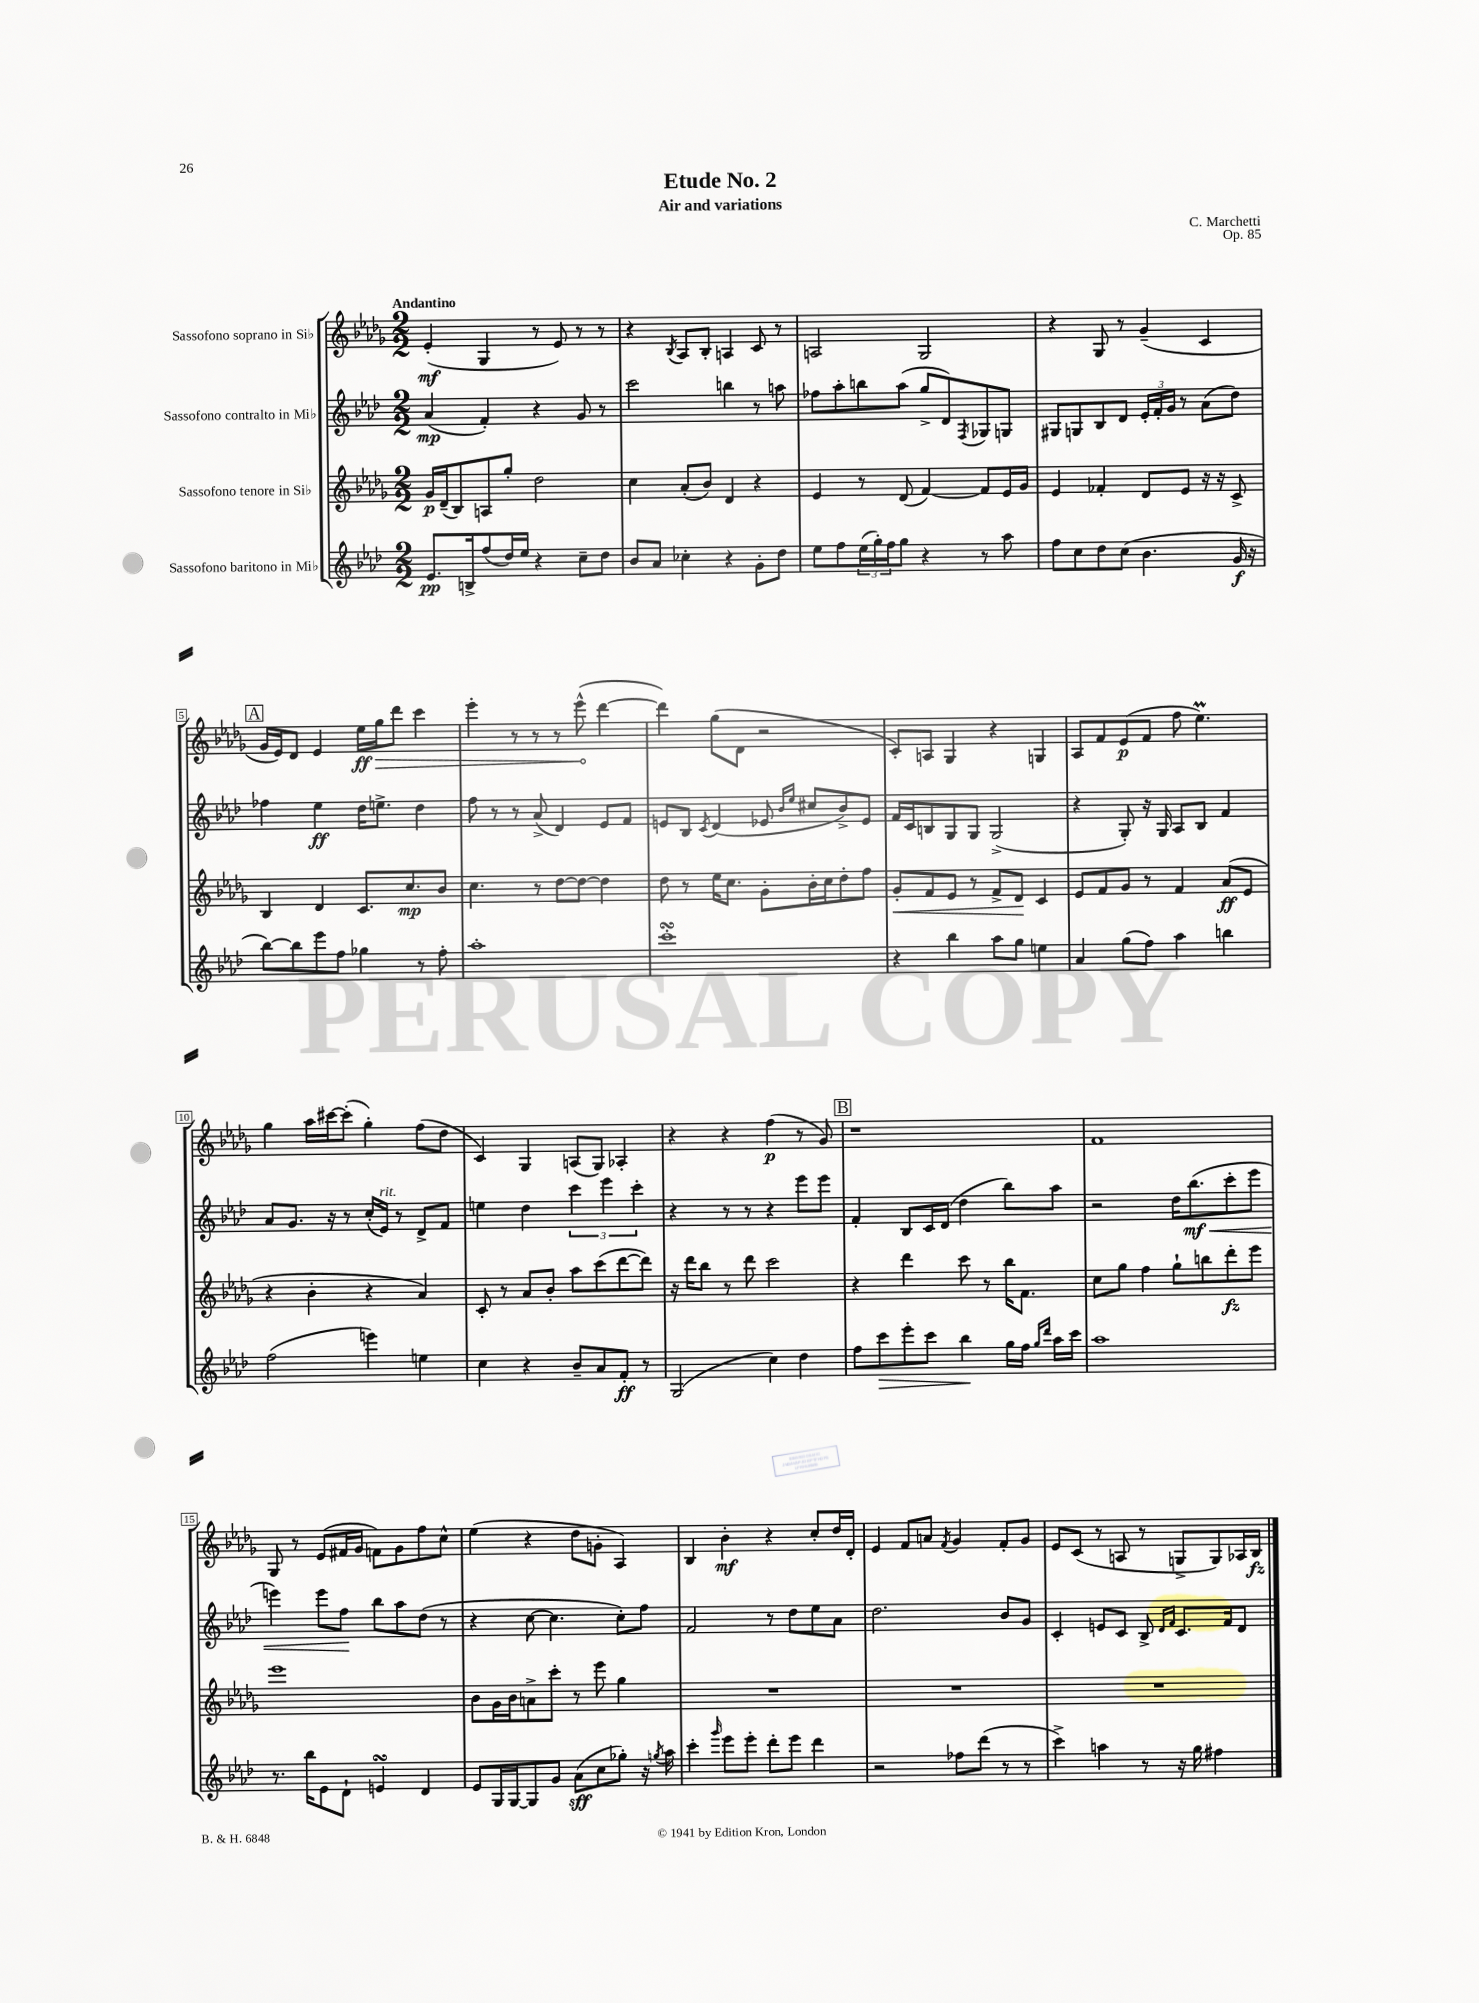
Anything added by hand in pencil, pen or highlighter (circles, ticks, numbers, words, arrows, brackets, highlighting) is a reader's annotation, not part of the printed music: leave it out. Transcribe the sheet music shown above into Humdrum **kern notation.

**kern	**dynam	**kern	**dynam	**kern	**dynam	**kern	**dynam
*part4	*part4	*part3	*part3	*part2	*part2	*part1	*part1
*staff4	*staff4	*staff3	*staff3	*staff2	*staff2	*staff1	*staff1
*I"Sassofono baritono in Mi♭	*	*I"Sassofono tenore in Si♭	*	*I"Sassofono contralto in Mi♭	*	*I"Sassofono soprano in Si♭	*
*clefG2	*	*clefG2	*	*clefG2	*	*clefG2	*
*k[b-e-a-d-]	*	*k[b-e-a-d-g-]	*	*k[b-e-a-d-]	*	*k[b-e-a-d-g-]	*
*M2/2	*	*M2/2	*	*M2/2	*	*M2/2	*
=1	=1	=1	=1	=1	=1	=1	=1
!	!	!	!	!	!	!LO:TX:a:B:t=Andantino	!
8.e-/L	pp	16g-/LL	p	(4a-/	mp	(4e-'/	mf
.	.	(16d-~/J	.	.	.	.	.
.	.	8B-/)	.	.	.	.	.
16Bn^/k	.	.	.	.	.	.	.
(8ff/	.	8An/	.	4f'/)	.	4G-/	.
16dd-/L)	.	8gg-'/J	.	.	.	.	.
16ee-/JJ	.	.	.	.	.	.	.
4r	.	2dd-\	.	4r	.	8r	.
.	.	.	.	.	.	8e-/)	.
8cc~\L	.	.	.	8g/	.	8r	.
8dd-\J	.	.	.	8r	.	8r	.
=2	=2	=2	=2	=2	=2	=2	=2
8b-/L	.	4cc\	.	2ccc\	.	4r	.
8a-/J	.	.	.	.	.	.	.
.	.	.	.	.	.	8qB-/	.
4cc-X'\	.	(8a-'/L	.	.	.	8A-/L	.
.	.	8b-/J)	.	.	.	8B-'/J	.
4r	.	4d-/	.	4bbn\	.	4An/	.
8g'\L	.	4r	.	8r	.	8c/	.
8dd-\J	.	.	.	8aan\	.	8r	.
=3	=3	=3	=3	=3	=3	=3	=3
8ee-\L	.	4e-/	.	8ff-X\L	.	2An/	.
8ff\	.	.	.	8aa-'\	.	.	.
(24ee-\L	.	8r	.	8bbn\	.	.	.
24gg'\)	.	.	.	.	.	.	.
24ff\J	.	.	.	.	.	.	.
8gg\J	.	(8d-/	.	(8aa-\J	.	.	.
4r	.	[4f/)	.	8gg^/L	.	2G-/	.
.	.	.	.	8d-/)	.	.	.
.	.	.	.	8qF/	.	.	.
8r	.	8f/L]	.	8G-X/	.	.	.
8aa-\	.	16e-/L	.	8Gn/J	.	.	.
.	.	16g-/JJ	.	.	.	.	.
=4	=4	=4	=4	=4	=4	=4	=4
8ff\L	.	4e-/	.	8G#X/L	.	4r	.
8cc\	.	.	.	8Gn/	.	.	.
8dd-\	.	4f-X'/	.	8B-/	.	8G-/	.
(8cc\J	.	.	.	8d-/J	.	8r	.
4.b-\	.	8d-/L	.	24e-'/LL	.	(4g-~/	.
.	.	.	.	24f'/	.	.	.
.	.	.	.	24g/JJ	.	.	.
.	.	8e-/J	.	8r	.	.	.
.	.	16r	.	(8a-\L	.	4c/	.
.	.	16r	.	.	.	.	.
16g/	f	8c^/	.	8dd-\J)	.	.	.
16r	.	.	.	.	.	.	.
!!LO:LB:g=z
!!LO:REH:place=s1:t=A
=5	=5	=5	=5	=5	=5	=5	=5
[8bb-\L)	.	4B-/	.	4ff-X\	.	16g-/LL	.
.	.	.	.	.	.	16e-/J)	.
8bb-\]	.	.	.	.	.	8d-/J	.
8eee-\	.	4d-/	.	4ee-\	ff	4e-/	.
8ff\J	.	.	.	.	.	.	.
!	!	!	!	!	!	!	!LO:HP:b
4gg-X\	.	8.c/L	.	16dd-\KL	.	16ee-\LL	> ff
.	.	.	.	8.een^\J	.	16gg-\J	.
.	.	.	.	.	.	8ddd-\J	.
.	.	8.cc/	mp	.	.	.	.
8r	.	.	.	4dd-\	.	4ccc\	.
8ff'\	.	8b-/J	.	.	.	.	.
=6	=6	=6	=6	=6	=6	=6	=6
1aa-'	.	4.cc\	.	8ff\	.	4eee-'\	.
.	.	.	.	8r	.	.	.
.	.	.	.	8r	.	8r	.
.	.	8r	.	(8a-^/	.	8r	.
.	.	[8dd-\L	.	4d-/)	.	8r	.
.	.	8dd-\J_	.	.	.	(8eee-^^\	.
.	.	4dd-\]	.	8e-/L	.	[4ddd-\	]
.	.	.	.	8f/J	.	.	.
=7	=7	=7	=7	=7	=7	=7	=7
1cccsSsS'	.	8dd-\	.	8en/L	.	4ddd-\])	.
.	.	8r	.	8B-/J	.	.	.
.	.	.	.	8qc/	.	.	.
.	.	16ee-\KL	.	(4d-/	.	(8gg-\L	.
.	.	8.cc\J	.	.	.	.	.
.	.	.	.	.	.	8d-\J	.
.	.	8g-'\L	.	8e-X/	.	2r	.
.	.	.	.	16qqb-/LL	.	.	.
.	.	.	.	16qqee-/JJ	.	.	.
.	.	16b-'\L	.	8cc#X/L	.	.	.
.	.	16cc\J	.	.	.	.	.
.	.	8dd-'\	.	8b-^/)	.	.	.
.	.	8ff\J	.	8e-/J	.	.	.
=8	=8	=8	=8	=8	=8	=8	=8
!	!	!	!LO:HP:b	!	!	!	!
4r	.	8g-'/L	<	16f/LL	.	8c'/L)	.
.	.	.	.	16c/J	.	.	.
.	.	8f/	.	8Bn/	.	8An/J	.
4bb-\	.	8e-/J	.	8G/	.	4G-/	.
.	.	8r	.	8G/J	.	.	.
8aa-\L	.	8f^/L	.	(2G^/	.	4r	.
8gg\J	.	8d-/J	.	.	.	.	.
4een\	.	4c/	[	.	.	4Gn/	.
=9	=9	=9	=9	=9	=9	=9	=9
4a-/	.	8e-/L	.	4r	.	8A-/L	.
.	.	8f/	.	.	.	8f/	.
(8gg\L	.	8g-/J	.	8G'/)	.	(8e-/	p
8ff\J)	.	8r	.	16r	.	8f/J	.
.	.	.	.	16G/	.	.	.
4aa-\	.	4f/	.	8A-/L	.	8ff\	.
.	.	.	.	8B-/J	.	4.ee-M\)	.
4bbn\	.	(8a-/L	ff	4f/	.	.	.
.	.	8e-/J	.	.	.	.	.
!!LO:LB:g=z
=10	=10	=10	=10	=10	=10	=10	=10
(2ff\	.	4r	.	8a-/L	.	4gg-\	.
.	.	.	.	8.g/J	.	.	.
.	.	4b-'\	.	.	.	16aa-\LL	.
.	.	.	.	16r	.	[16ccc#X\J	.
.	.	.	.	8r	.	(8ccc#'\J]	.
4eeen\)	.	4r	.	(16cc'/LL	.	4gg-'\)	.
!	!	!	!	!LO:TX:a:i:t=rit.	!	!	!
.	.	.	.	16e-/JJ)	.	.	.
.	.	.	.	8r	.	.	.
4een\	.	4a-/)	.	8d-^/L	.	(8ff\L	.
.	.	.	.	8f/J	.	8dd-\J	.
=11	=11	=11	=11	=11	=11	=11	=11
4cc\	.	8c'/	.	4een\	.	4c/)	.
.	.	8r	.	.	.	.	.
4r	.	8a-/L	.	4dd-\	.	4G-/	.
.	.	8b-'/J	.	.	.	.	.
8b-~/L	.	8aa-\L	.	6ccc\	.	(8An/L	.
8a-/	.	(8ccc\	.	.	.	8G-/J)	.
.	.	.	.	6eee-\	.	.	.
8f'/J	ff	[8ddd-\	.	.	.	4A-X'/	.
.	.	.	.	6ccc'\	.	.	.
8r	.	8ddd-\J])	.	.	.	.	.
=12	=12	=12	=12	=12	=12	=12	=12
(2G/	.	16r	.	4r	.	4r	.
.	.	16ddd-\KL	.	.	.	.	.
.	.	8bb-\J	.	.	.	.	.
.	.	8r	.	8r	.	4r	.
.	.	8ddd-\	.	8r	.	.	.
4cc\)	.	2ccc\	.	4r	.	(4ff\	p
4dd-\	.	.	.	8eee-\L	.	8r	.
.	.	.	.	8eee-\J	.	8g-/)	.
!!LO:REH:place=s1:t=B
=13	=13	=13	=13	=13	=13	=13	=13
8ff\L	.	4r	.	4f'/	.	1r	.
!	!LO:HP:b	!	!	!	!	!	!
8ccc\	>	.	.	.	.	.	.
8eee-'\	.	4ddd-\	.	8B-/L	.	.	.
8ccc\J	.	.	.	16c/L	.	.	.
.	.	.	.	(16d-/JJ	.	.	.
4bb-\	.	8ccc\	.	4dd-\	.	.	.
.	.	8r	.	.	.	.	.
16gg\LL	]	16bb-\KL	.	8bb-\L)	.	.	.
16ff\JJ	.	8.f\J	.	.	.	.	.
16qqgg/LL	.	.	.	.	.	.	.
16qqddd-/JJ	.	.	.	.	.	.	.
16aa-\LL	.	.	.	8aa-\J	.	.	.
16ccc\JJ	.	.	.	.	.	.	.
=14	=14	=14	=14	=14	=14	=14	=14
1aa-	.	8cc\L	.	2r	.	1f	.
.	.	8gg-\J	.	.	.	.	.
.	.	4ff\	.	.	.	.	.
.	.	8gg-`\L	.	16dd-\KL	.	.	.
!	!	!	!	!	!LO:HP:b	!	!
.	.	.	.	(8.bb-\	< mf	.	.
.	.	8bbn\	.	.	.	.	.
.	.	8ddd-'\	fz	8ccc'\	.	.	.
.	.	8eee-\J	.	8eee-\J	.	.	.
!!LO:LB:g=z
=15	=15	=15	=15	=15	=15	=15	=15
8.r	.	1eee-	.	4eeen\)	.	8G-/	.
.	.	.	.	.	.	8r	.
16bb-\KL	.	.	.	.	.	.	.
8e-\	.	.	.	8eee\L	.	(8e-/L	.
8d-`\J	.	.	.	8ff\J	.	16f#X/L	.
.	.	.	.	.	.	16g-/JJ	.
4ensSsS/	.	.	.	8bb-\L	[	8fn\L)	.
.	.	.	.	8aa-\	.	8g-\	.
4d-/	.	.	.	(8dd-\J	.	8ff\	.
.	.	.	.	8r	.	8cc^^\J	.
=16	=16	=16	=16	=16	=16	=16	=16
8e-/L	.	8b-\L	.	4r	.	(4ee-\	.
16G/L	.	16g-\L	.	.	.	.	.
[16G/J	.	16b-\J	.	.	.	.	.
8G/]	.	8an^\	.	[8cc\	.	4r	.
8g/J	.	8ccc'\J	.	4.cc\]	.	.	.
(8a-\L	sff	8r	.	.	.	8dd-\L	.
8cc\	.	8eee-\	.	.	.	8gn'\J	.
8gg-X'\J)	.	4gg-\	.	8cc'\L)	.	4A-/)	.
16r	.	.	.	8ff\J	.	.	.
8qggn/	.	.	.	.	.	.	.
16aa-\	.	.	.	.	.	.	.
=17	=17	=17	=17	=17	=17	=17	=17
4ccc'\	.	1r	.	2f/	.	4B-/	.
16qqggg/	.	.	.	.	.	.	.
8eee-\L	.	.	.	.	.	4b-'\	mf
8eee-'\J	.	.	.	.	.	.	.
8ddd-'\L	.	.	.	8r	.	4r	.
8eee-\J	.	.	.	8dd-\L	.	.	.
4ddd-\	.	.	.	8ee-\	.	8cc'/L	.
.	.	.	.	8a-\J	.	16dd-/L	.
.	.	.	.	.	.	16d-'/JJ	.
=18	=18	=18	=18	=18	=18	=18	=18
2r	.	1r	.	2.dd-\	.	4e-/	.
.	.	.	.	.	.	8f/L	.
.	.	.	.	.	.	8an/J	.
.	.	.	.	.	.	8qf/	.
8ff-X\L	.	.	.	.	.	4g-/	.
(8ddd-\J	.	.	.	.	.	.	.
8r	.	.	.	8b-/L	.	8f'/L	.
8r	.	.	.	8g/J	.	8g-/J	.
=19	=19	=19	=19	=19	=19	=19	=19
4ccc^\)	.	1r	.	4c'/	.	8e-/L	.
.	.	.	.	.	.	(8c/J	.
4aan\	.	.	.	8en/L	.	8r	.
.	.	.	.	8c/J	.	8An/	.
8r	.	.	.	8B-^/	.	8r	.
.	.	.	.	16qqd-/LL	.	.	.
.	.	.	.	16qqf/JJ	.	.	.
16r	.	.	.	8.c/L	.	8Gn^/L	.
16gg\	.	.	.	.	.	.	.
4ff#X\	.	.	.	.	.	8G/)	.
.	.	.	.	16f/k	.	.	.
.	.	.	.	8d-/J	.	16A-X/L	.
.	.	.	.	.	.	16B-/JJ	fz
==	==	==	==	==	==	==	==
*-	*-	*-	*-	*-	*-	*-	*-
